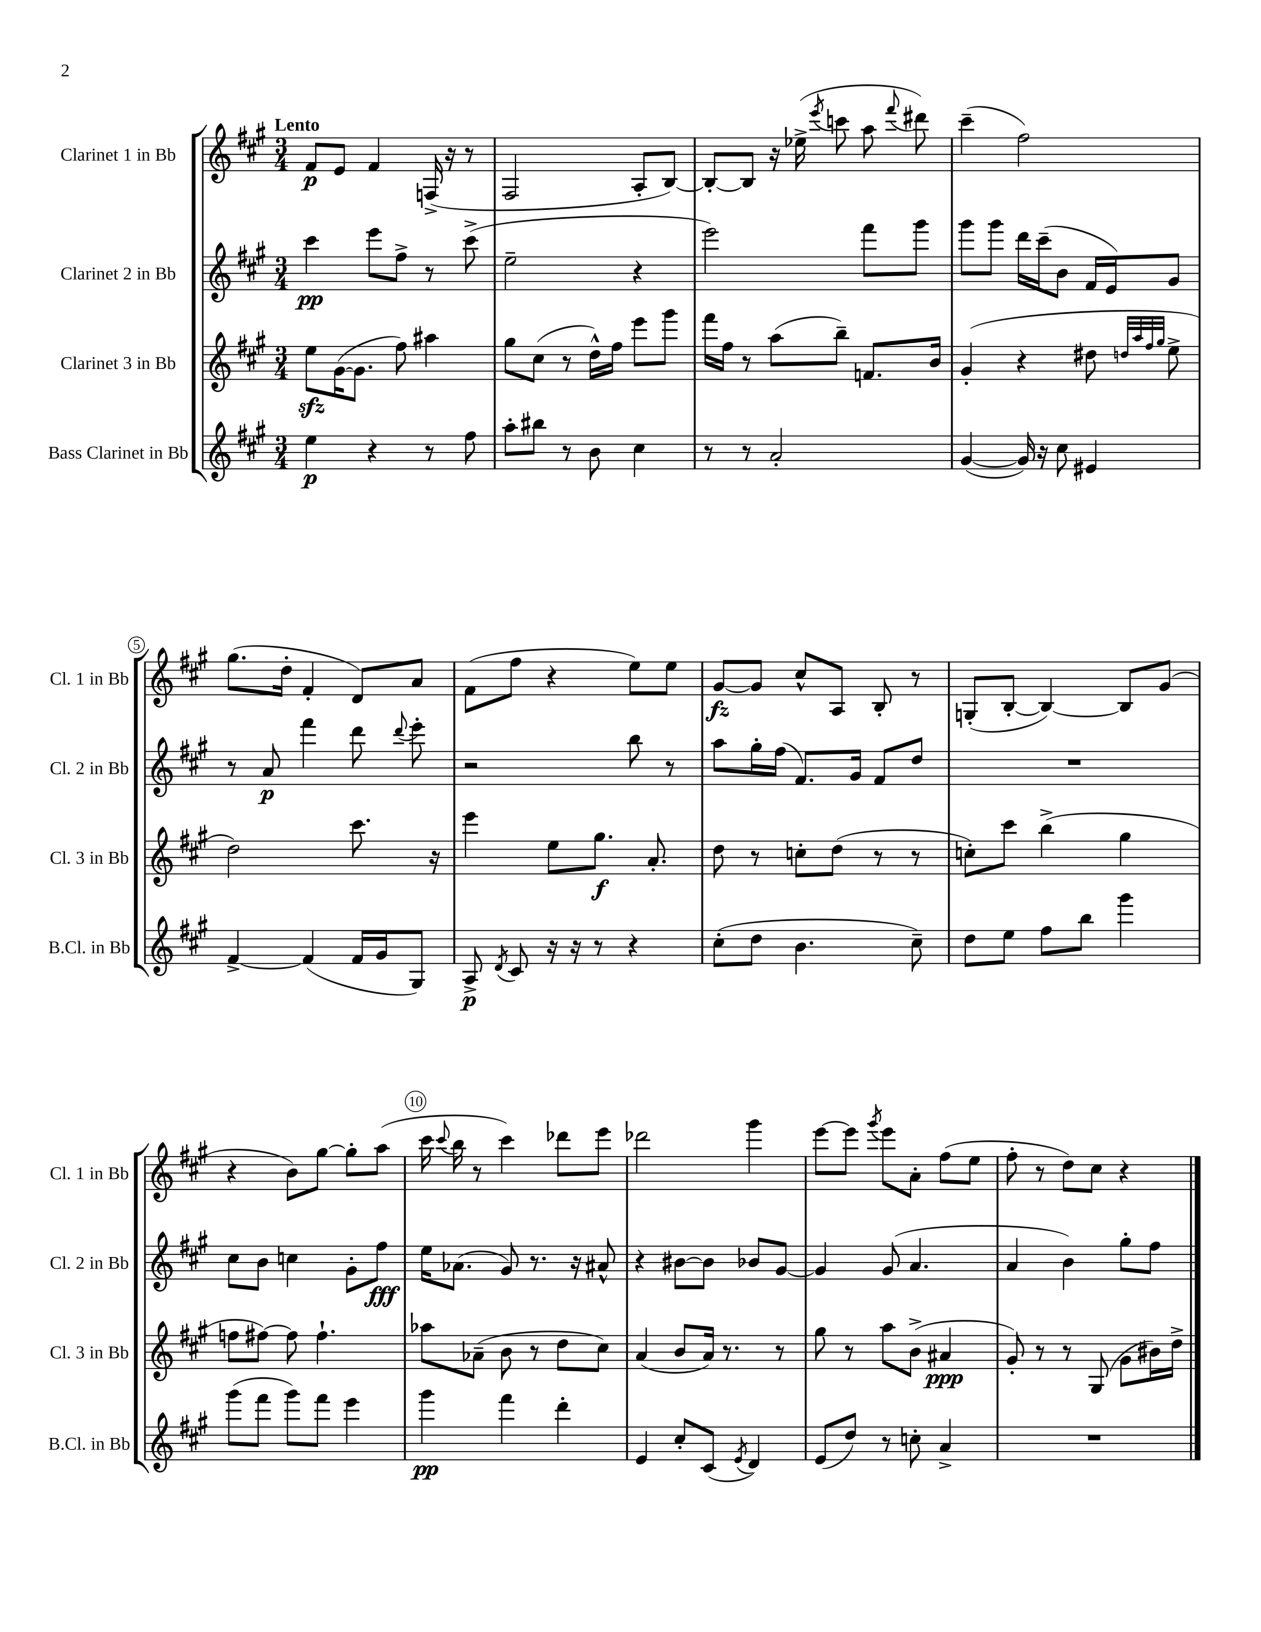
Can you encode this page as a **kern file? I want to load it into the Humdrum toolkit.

**kern	**dynam	**kern	**dynam	**kern	**dynam	**kern	**dynam
*part4	*part4	*part3	*part3	*part2	*part2	*part1	*part1
*staff4	*staff4	*staff3	*staff3	*staff2	*staff2	*staff1	*staff1
*I"Bass Clarinet in Bb	*	*I"Clarinet 3 in Bb	*	*I"Clarinet 2 in Bb	*	*I"Clarinet 1 in Bb	*
*I'B.Cl. in Bb	*	*I'Cl. 3 in Bb	*	*I'Cl. 2 in Bb	*	*I'Cl. 1 in Bb	*
*clefG2	*	*clefG2	*	*clefG2	*	*clefG2	*
*k[f#c#g#]	*	*k[f#c#g#]	*	*k[f#c#g#]	*	*k[f#c#g#]	*
*M3/4	*	*M3/4	*	*M3/4	*	*M3/4	*
=1	=1	=1	=1	=1	=1	=1	=1
!	!	!	!	!	!	!LO:TX:a:B:t=Lento	!
4ee\	p	8eezz\L	.	4ccc#\	pp	8f#/L	p
.	.	([16g#\K	.	.	.	8e/J	.
.	.	8.g#\J]	.	.	.	.	.
4r	.	.	.	8eee\L	.	4f#/	.
.	.	8ff#\)	.	8ff#^\J	.	.	.
8r	.	4aa#X\	.	8r	.	(16Fn^/	.
.	.	.	.	.	.	16r	.
8ff#\	.	.	.	(8ccc#^\	.	8r	.
=2	=2	=2	=2	=2	=2	=2	=2
8aa'\L	.	8gg#\L	.	2ee~\	.	2F#/	.
8bb#X\J	.	(8cc#\J	.	.	.	.	.
8r	.	8r	.	.	.	.	.
8b\	.	16dd^^\LL)	.	.	.	.	.
.	.	16ff#\JJ	.	.	.	.	.
4cc#\	.	8eee\L	.	4r	.	8A'/L	.
.	.	8ggg#\J	.	.	.	[8B/J)	.
=3	=3	=3	=3	=3	=3	=3	=3
8r	.	16fff#\LL	.	2eee\)	.	8B'/L_	.
.	.	16ff#\JJ	.	.	.	.	.
8r	.	8r	.	.	.	8B/J]	.
2a'/	.	(8aa\L	.	.	.	16r	.
.	.	.	.	.	.	(16ee-X^\	.
.	.	.	.	.	.	8qeee/	.
.	.	8bb~\J)	.	.	.	8cccn\	.
.	.	8.fn/L	.	8fff#\L	.	8aa\	.
.	.	.	.	.	.	8qqfff#/	.
.	.	.	.	8ggg#\J	.	8ddd#X\)	.
.	.	16b/Jk	.	.	.	.	.
=4	=4	=4	=4	=4	=4	=4	=4
([4g#/	.	(4g#'/	.	8ggg#\L	.	(4ccc#~\	.
.	.	.	.	8ggg#\J	.	.	.
16g#/])	.	4r	.	16ddd\LL	.	2ff#\)	.
16r	.	.	.	(16ccc#~\J	.	.	.
8cc#\	.	.	.	8b\J	.	.	.
4e#X/	.	8dd#X\	.	16f#/LL	.	.	.
.	.	.	.	16e/J)	.	.	.
.	.	32qqddn/LLL	.	.	.	.	.
.	.	32qqaa/	.	.	.	.	.
.	.	32qqff#/	.	.	.	.	.
.	.	32qqgg#/JJJ	.	.	.	.	.
.	.	8ee^\	.	8g#/J	.	.	.
!!LO:LB:g=z
=5	=5	=5	=5	=5	=5	=5	=5
[4f#^/	.	2dd\)	.	8r	.	(8.gg#\L	.
.	.	.	.	8a/	p	.	.
.	.	.	.	.	.	16dd'\Jk	.
(4f#/]	.	.	.	4fff#\	.	4f#'/	.
16f#/LL	.	8.ccc#\	.	8ddd\	.	8d/L)	.
16g#/J	.	.	.	.	.	.	.
.	.	.	.	8qqddd/	.	.	.
8G#/J)	.	.	.	8eee'\	.	8a/J	.
.	.	16r	.	.	.	.	.
=6	=6	=6	=6	=6	=6	=6	=6
8A^/	p	4eee\	.	2r	.	(8f#\L	.
8qd/	.	.	.	.	.	.	.
8c#/	.	.	.	.	.	8ff#\J	.
16r	.	8ee\L	.	.	.	4r	.
16r	.	.	.	.	.	.	.
8r	.	8.gg#\J	f	.	.	.	.
4r	.	.	.	8bb\	.	8ee\L)	.
.	.	8.a'/	.	.	.	.	.
.	.	.	.	8r	.	8ee\J	.
=7	=7	=7	=7	=7	=7	=7	=7
(8cc#'\L	.	8dd\	.	8aa\L	.	[8g#/L	fz
8dd\J	.	8r	.	16gg#'\L	.	8g#/J]	.
.	.	.	.	(16ff#\JJ	.	.	.
4.b\	.	8ccn'\L	.	8.f#/L)	.	8cc#^^/L	.
.	.	(8dd\J	.	.	.	8A/J	.
.	.	.	.	16g#/Jk	.	.	.
.	.	8r	.	8f#/L	.	8B'/	.
8cc#~\)	.	8r	.	8dd/J	.	8r	.
=8	=8	=8	=8	=8	=8	=8	=8
8dd\L	.	8ccn'\L)	.	2.r	.	(8Gn'/L	.
8ee\J	.	8ccc#\J	.	.	.	[8B'/J	.
8ff#\L	.	(4bb^\	.	.	.	4B/_)	.
8bb\J	.	.	.	.	.	.	.
4ggg#\	.	4gg#\	.	.	.	8B/L]	.
.	.	.	.	.	.	(8g#/J	.
!!LO:LB:g=z
=9	=9	=9	=9	=9	=9	=9	=9
(8ggg#\L	.	8ffn\L	.	8cc#\L	.	4r	.
8fff#\J	.	[8ff#X\J)	.	8b\J	.	.	.
8ggg#\L)	.	8ff#\]	.	4ccn\	.	8b\L)	.
8fff#\J	.	4.ff#`\	.	.	.	[8gg#\J	.
4eee\	.	.	.	8g#'\L	.	8gg#'\L]	.
.	.	.	.	8ff#\J	fff	(8aa\J	.
=10	=10	=10	=10	=10	=10	=10	=10
4ggg#\	pp	8aa-X\L	.	16ee\KL	.	16ccc#\	.
.	.	.	.	.	.	8qqccc#/	.
.	.	.	.	(8.a-X\J	.	16bb\	.
.	.	(8a-X~\J	.	.	.	8r	.
4fff#\	.	8b\	.	8g#/)	.	4ccc#\)	.
.	.	8r	.	8.r	.	.	.
4ddd'\	.	8dd\L	.	.	.	8ddd-X\L	.
.	.	.	.	16r	.	.	.
.	.	8cc#\J)	.	8a#X^^/	.	8eee\J	.
=11	=11	=11	=11	=11	=11	=11	=11
4e/	.	(4a/	.	4r	.	2ddd-X\	.
8cc#'/L	.	8b/L	.	[8b#X\L	.	.	.
(8c#/J	.	16a/Jk)	.	8b#\J]	.	.	.
.	.	8.r	.	.	.	.	.
8qe/	.	.	.	.	.	.	.
4d/)	.	.	.	8b-X/L	.	4ggg#\	.
.	.	8r	.	[8g#/J	.	.	.
=12	=12	=12	=12	=12	=12	=12	=12
(8e/L	.	8gg#\	.	4g#/]	.	[8eee\L	.
8dd/J)	.	8r	.	.	.	8eee\J]	.
.	.	.	.	.	.	8qggg#/	.
8r	.	8aa\L	.	(8g#/	.	8eee\L	.
8ccn'\	.	(8b^\J	.	4.a/	.	8a'\J	.
4a^/	.	4a#X/	ppp	.	.	(8ff#\L	.
.	.	.	.	.	.	8ee\J	.
=13	=13	=13	=13	=13	=13	=13	=13
2.r	.	8g#'/)	.	4a/	.	8ff#'\	.
.	.	8r	.	.	.	8r	.
.	.	8r	.	4b\)	.	8dd\L)	.
.	.	(8G#/	.	.	.	8cc#\J	.
.	.	8g#\L	.	8gg#'\L	.	4r	.
.	.	16b#X\L)	.	8ff#\J	.	.	.
.	.	16dd^\JJ	.	.	.	.	.
==	==	==	==	==	==	==	==
*-	*-	*-	*-	*-	*-	*-	*-
